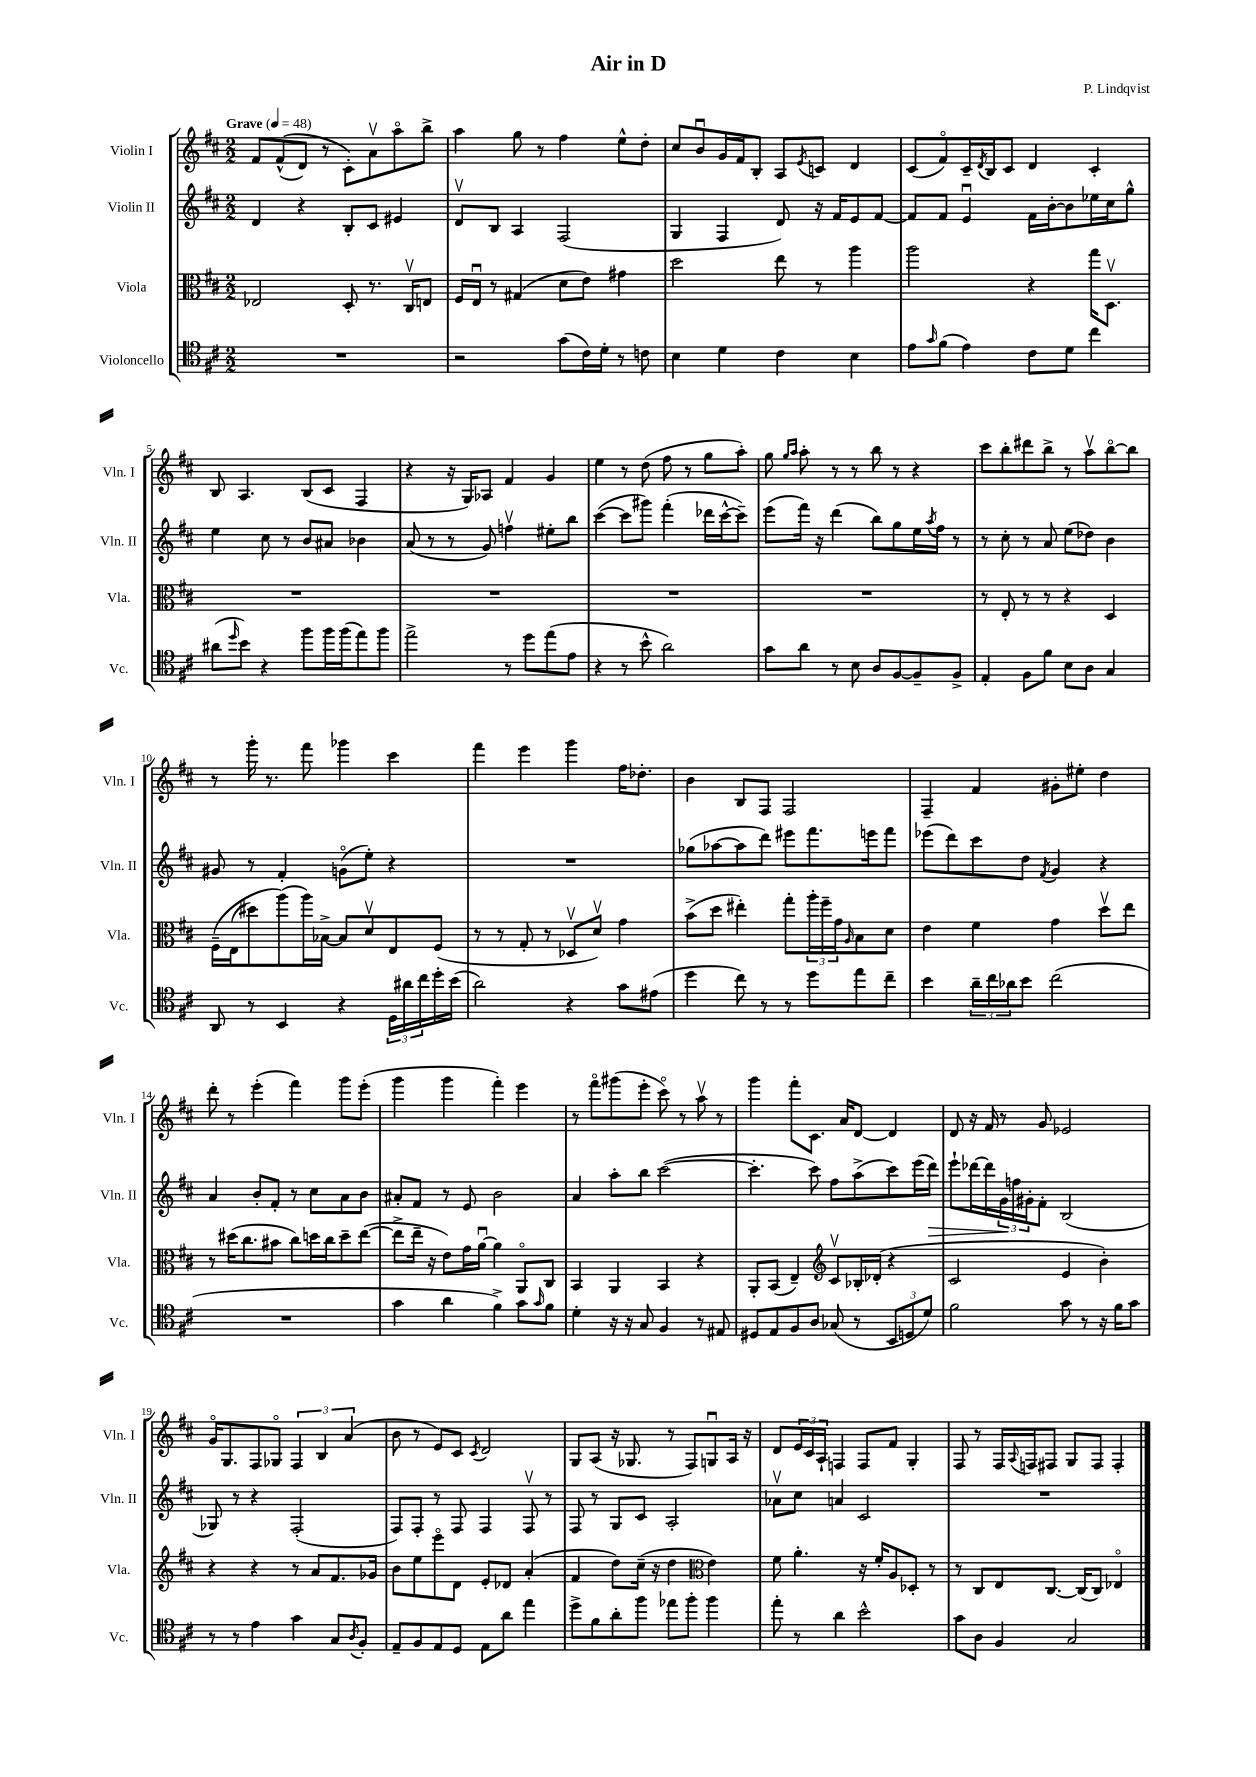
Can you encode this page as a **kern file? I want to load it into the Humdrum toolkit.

**kern	**kern	**kern	**kern
*staff4	*staff3	*staff2	*staff1
*clefC4	*clefC3	*clefG2	*clefG2
*k[f#c#]	*k[f#c#]	*k[f#c#]	*k[f#c#]
*M2/2	*M2/2	*M2/2	*M2/2
*MM48	*MM48	*MM48	*MM48
1r	2E-	4d	8f#
.	.	.	&((8f#^^
.	.	4r	8d)
.	.	.	8r
.	8D'	8B'	8c#'&)
.	8.r	8c#	8av
.	.	4e#	8aao
.	16C#v	.	.
.	8E	.	8bb^
=	=	=	=
2r	16F#	8dv	4aa
.	16Eu	.	.
.	8r	8B	.
.	(4G#	4A	8gg
.	.	.	8r
(8g	8d	(2F#	4ff#
16c#)	8e)	.	.
16d'	.	.	.
8r	4g#	.	8ee^^
8c	.	.	8dd'
=	=	=	=
4B	2dd	4G	8cc#
.	.	.	8bu
4d	.	4F#	16g
.	.	.	16f#
.	.	.	8B'
4c#	8ee	8d)	8A
.	.	.	8qe
.	8r	16r	8c
.	.	16f#	.
4B	4aa	8e	4d
.	.	[8f#	.
=	=	=	=
8e	2aa	8f#]	(8c#
16qqg	.	.	.
(8f#	.	8f#	8f#o)
4e)	.	4eu	16c#~
.	.	.	8qd
.	.	.	16B
.	.	.	8c#
8c#	4r	16f#	4d
.	.	[16b'	.
8d	.	8b]	.
4cc#	16gg	16ee-	4c#'
.	8.Dv	16cc#	.
.	.	8gg^^	.
=	=	=	=
(8a#	1r	4ee	8B
16qqdd	.	.	.
8b)	.	.	4.A
4r	.	8cc#	.
.	.	8r	.
8ff#	.	8b	(8B
16ff#	.	8a#	8c#
(16ff#	.	.	.
8ee)	.	4b-	4F#
8ff#	.	.	.
=	=	=	=
2ee^	1r	(8a	4r
.	.	8r	.
.	.	8r	16r
.	.	.	16G)
.	.	8g)	8A-
8r	.	4ffv	4f#
8dd	.	.	.
(8ee	.	8ee#'	4g
8e	.	8bb	.
=	=	=	=
4r	1r	([4ccc#	4ee
8r	.	8ccc#]	8r
8b^^	.	8ggg#)	(8dd
2a)	.	(4fff#'	8ff#
.	.	.	8r
.	.	16ddd-	8gg
.	.	[16ccc#^^	.
.	.	8ccc#~])	8aa')
=	=	=	=
8g	1r	(8eee	8gg
.	.	.	16qqgg
.	.	.	16qqaa
8a	.	16fff#)	8aa'
.	.	16r	.
8r	.	(4ddd	8r
8B	.	.	8r
8A	.	8bb)	8bb
[8F#	.	8gg	8r
8F#~]	.	16ee	4r
.	.	8qaa	.
.	.	16ff#	.
8F#^	.	8r	.
=	=	=	=
4E'	8r	8r	8ccc#
.	8E'	8cc#'	8bb'
8F#	8r	8r	8ddd#
8f#	8r	8a	8bb^
8B	4r	(8ee	8r
8A	.	8dd-)	8aav
4G	4D	4b	[8bbo
.	.	.	8bb]
=	=	=	=
8AA	&(16F#~	8g#	8r
.	(16E	.	.
8r	8dd#)	8r	16ggg'
.	.	.	8.r
4BB	(8aa&)	4f#'	.
.	16aa)	.	8fff#
.	[16B-^	.	.
4r	8B-]	(8go	4ggg-
.	8dv	8ee')	.
24D	8E	4r	4ccc#
24a#	.	.	.
24cc#	.	.	.
16dd'	(8F#	.	.
(16b	.	.	.
=	=	=	=
2a)	8r	1r	4fff#
.	8r	.	.
.	8G'	.	4eee
.	8r	.	.
4r	8D-v	.	4ggg
.	8dv)	.	.
8g	4g	.	16ff#
.	.	.	8.dd-'
(8e#	.	.	.
=	=	=	=
4dd	(8b^	(8gg-	4b
.	8dd	[8aa-	.
8cc#)	4ee#')	8aa-]	8B
8r	.	8ddd)	8F#
8r	8gg'	8eee#	2F#
8dd	24aa'	8.fff#	.
.	24ff#~	.	.
.	24g	.	.
.	16qqA	.	.
8ee	8B	.	.
.	.	16eee	.
8cc#~	8d	8fff#	.
=	=	=	=
4b	4e	(8eee-	4F#~
.	.	8ddd)	.
24a~	4f#	8ccc#	4f#
24cc#	.	.	.
24a-	.	.	.
8b	.	8dd	.
.	.	8qf#	.
(2cc#	4g	4g	8g#'
.	.	.	8ee#'
.	8ddv	4r	4dd
.	8ee	.	.
=	=	=	=
1r	8r	4a	8ddd'
.	(16dd#	.	8r
.	8.cc#	.	.
.	.	8b'	(4eee'
.	8b#	8f#'	.
.	8cc#)	8r	4fff#)
.	16dd	8cc#	.
.	16cc#	.	.
.	8dd~	8a	8ggg
.	([8ee	8b	(8eee'
=	=	=	=
4g	8ee^]	8a#'	4ggg
.	16ee~	8f#	.
.	16r	.	.
4a	8e)	8r	4ggg
.	16g	8e	.
.	[16au	.	.
4f#^)	4a]	2b	4fff#')
8g	8AAo	.	4eee
16qqg	.	.	.
8f#	8C#	.	.
=	=	=	=
4d'	4BB	4a	8r
.	.	.	8fff#o
16r	4AA	8aa'	(8ggg#
16r	.	.	.
8G	.	8bb	8eee'
4F#	4BB	([2ccc#	8ccc#o)
.	.	.	8r
8r	4r	.	8aav
8E#	.	.	8r
=	=	=	=
8D#	8AA'	4.ccc#']	4ggg
8E	(8BB	.	.
8F#	4E~)	.	8fff#'
8A	.	8ccc#)	8.c#
*	*clefG2	*	*
(8G-	8c#v	8ff#	.
.	.	.	16a
8r	16B-'	(8aa^	[8d
.	(16d-'	.	.
12BB	4r	8ccc#)	4d]
12D	.	.	.
.	.	(16eee	.
12d)	.	.	.
.	.	16ddd)	.
=	=	=	=
2f#	2c#	8eee`	8d
.	.	[16ddd-	16r
.	.	16ddd-]	16f#
.	.	24g	8r
.	.	24ff	.
.	.	24g#'	.
.	.	8f#'	8g
8g	4e	(2B	2e-
8r	.	.	.
16r	4b')	.	.
16f#	.	.	.
8g	.	.	.
=	=	=	=
8r	4r	8G-)	16go
.	.	.	8.G
8r	.	8r	.
4e	4r	4r	8F#
.	.	.	8G-o
4g	8r	(2F#'	6F#
.	8a	.	.
.	.	.	6B
8G	8.f#	.	.
.	.	.	(6a
8qA	.	.	.
8F#'	.	.	.
.	16g-	.	.
=	=	=	=
8E~	8b	8F#)	8b
8F#	8ee	8F#'	8r
8E	8eeeo	8r	8e)
8D	8d	8F#	8c#
.	.	.	8qc#
8E	8e'	4F#	2d
8a	8d-	.	.
4ee	(4a'	8F#v	.
.	.	8r	.
=	=	=	=
8dd^	4f#	8F#	8G
8f#	.	8r	(8A
8a'	8dd)	8G	16r
.	.	.	8.G-
8ff#	(16cc#~	8c#	.
.	16r	.	.
8ee-	4dd	2A'	8r
8ff#'	.	.	8F#)
*	*clefC3	*	*
4ff#	4e)	.	8Gu
.	.	.	16A
.	.	.	16r
=	=	=	=
8ee'	8f#	8a-v	8d
8r	4.a'	8cc#	24e
.	.	.	24c#
.	.	.	24A`
4a	.	4a	4F
2b^^	16r	2c#	8F
.	16f#'	.	.
.	8A	.	8f#
.	8D-'	.	4G'
.	8r	.	.
=	=	=	=
8g	8r	1r	8F#
8A	8C#	.	8r
4F#	8E	.	16F#
.	.	.	8qqA
.	.	.	16F
.	[8.C#	.	8F#
2G	.	.	8G
.	(16C#]	.	.
.	8C#)	.	8F#
.	4E-o	.	4F#'
==	==	==	==
*-	*-	*-	*-
